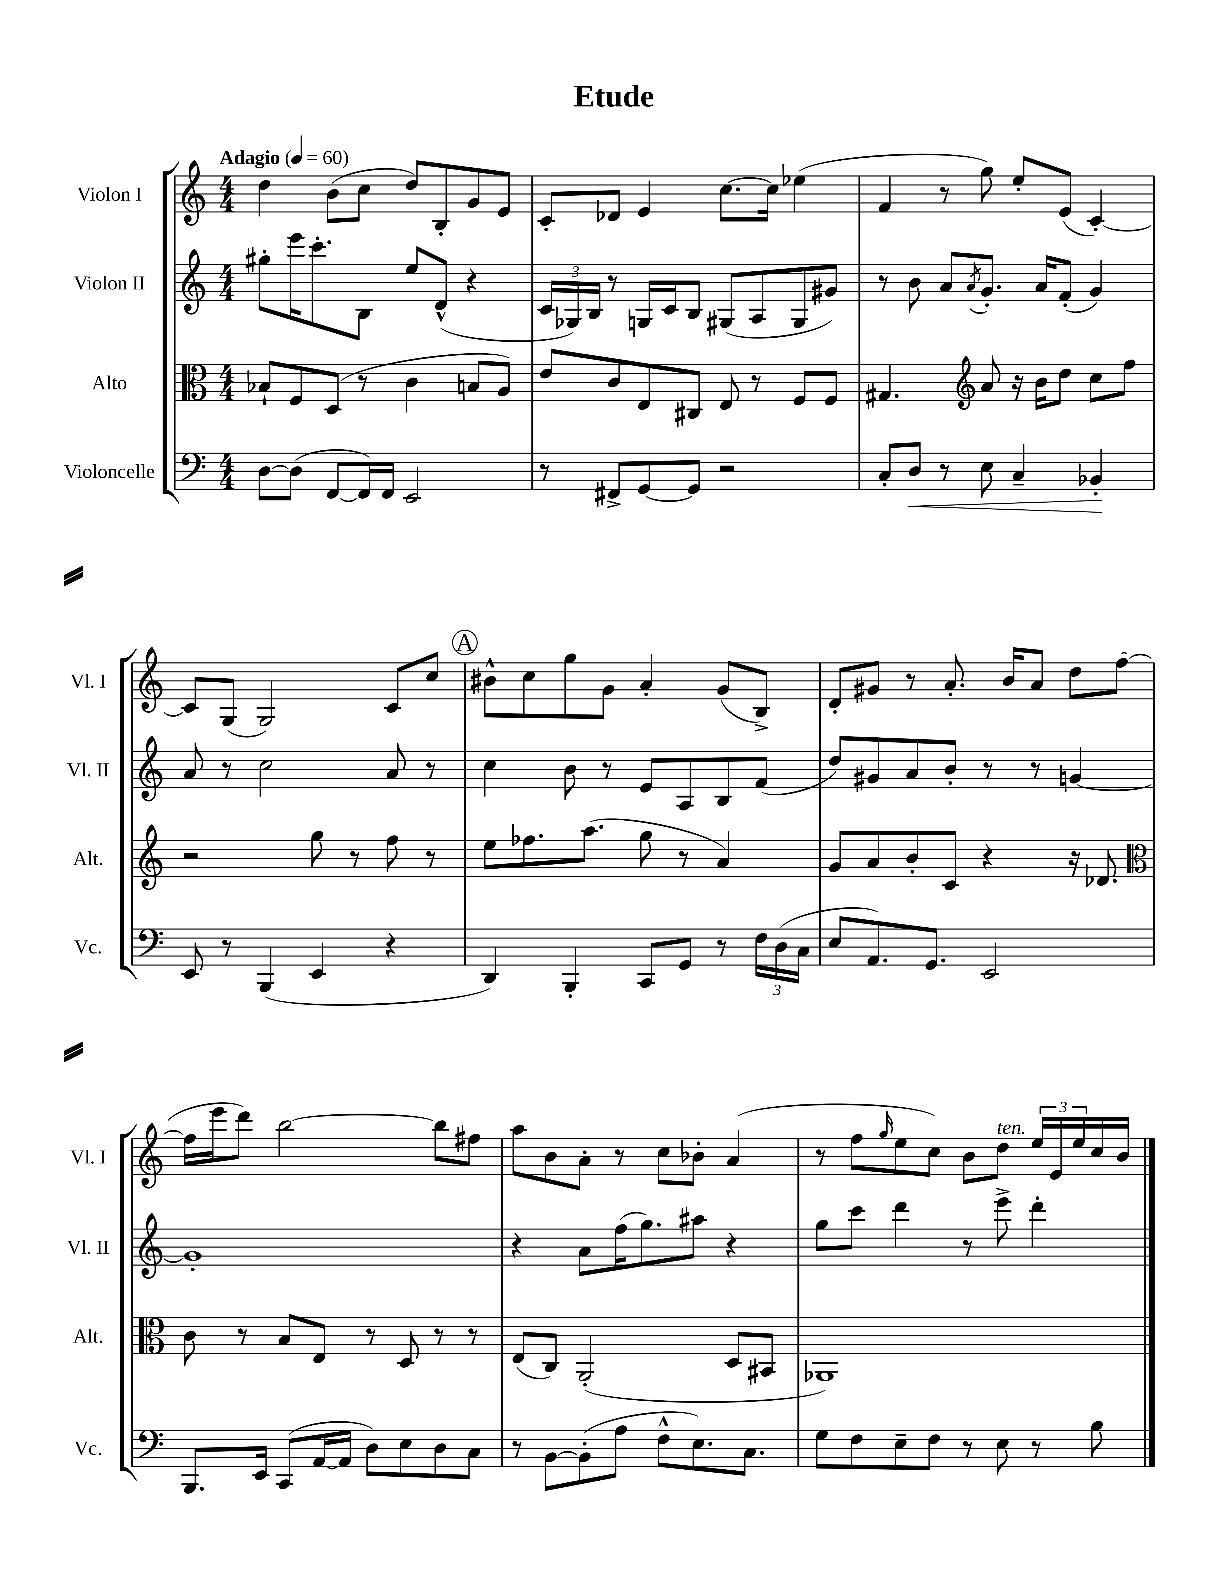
\header { title = "Etude" }
<<
\new StaffGroup <<
\new Staff = "s0" \with { instrumentName = "Violon I" shortInstrumentName = "Vl. I" } {
    \clef treble \key c \major \numericTimeSignature \time 4/4 \tempo "Adagio" 4 = 60
    d''4 b'8( c''8 d''8) b8-. g'8 e'8 |
    c'8-. des'8 e'4 c''8.~ c''16 ees''4( |
    f'4 r8 g''8) e''8-. e'8( c'4~-.) |
    c'8 g8( g2) c'8 c''8 |
    \mark \markup { \circle "A" } bis'8-^ c''8 g''8 g'8 a'4-. g'8( b8->) |
    d'8-. gis'8 r8 a'8.-. b'16 a'8 d''8 f''8~( |
    f''16 e'''16 d'''8) b''2~ b''8 fis''8 |
    a''8 b'8 a'8-. r8 c''8 bes'8-. a'4( |
    r8 f''8 \grace { g''16 } e''8 c''8) b'8 d''8^\markup { \italic "ten." } \tuplet 3/2 { e''16 e'16 e''16 } c''16 b'16 \bar "|." |
}
\new Staff = "s1" \with { instrumentName = "Violon II" shortInstrumentName = "Vl. II" } {
    \clef treble \key c \major \numericTimeSignature \time 4/4
    gis''8-. e'''16 c'''8.-. b8 e''8 d'8-^( r4 |
    \tuplet 3/2 { c'16 ges16) b16 } r8 g16 c'16 b8 gis8( a8 gis8 gis'8) |
    r8 b'8 a'8 \acciaccatura { a'8 } g'8.-. a'16 f'8-.( g'4) |
    a'8 r8 c''2 a'8 r8 |
    \mark \markup { \circle "A" } c''4 b'8 r8 e'8 a8 b8 f'8( |
    d''8) gis'8 a'8 b'8-. r8 r8 g'4~ |
    g'1-. |
    r4 a'8 f''16( g''8.) ais''8 r4 |
    g''8 c'''8 d'''4 r8 e'''8-> d'''4-. \bar "|." |
}
\new Staff = "s2" \with { instrumentName = "Alto" shortInstrumentName = "Alt." } {
    \clef alto \key c \major \numericTimeSignature \time 4/4
    bes8-! f8 d8( r8 c'4 b8 a8) |
    e'8 c'8 e8 cis8 e8 r8 f8 f8 |
    gis4. \clef treble a'8 r16 b'16 d''8 c''8 f''8 |
    r2 g''8 r8 f''8 r8 |
    \mark \markup { \circle "A" } e''8 fes''8. a''8.( g''8 r8 a'4) |
    g'8 a'8 b'8-. c'8 r4 r16 des'8. |
    \clef alto c'8 r8 b8 e8 r8 d8 r8 r8 |
    e8( c8) a,2-.( d8 bis,8 |
    aes,1) \bar "|." |
}
\new Staff = "s3" \with { instrumentName = "Violoncelle" shortInstrumentName = "Vc." } {
    \clef bass \key c \major \numericTimeSignature \time 4/4
    d8~ d8( f,8~ f,16) f,16 e,2 |
    r8 fis,8-> g,8~ g,8 r2 |
    c8-. d8\< r8 e8 c4-- bes,4-.\! |
    e,8 r8 b,,4( e,4 r4 |
    \mark \markup { \circle "A" } d,4) b,,4-. c,8 g,8 r8 \tuplet 3/2 { f16 d16( c16 } |
    e8 a,8.) g,8. e,2 |
    b,,8. e,16 c,8( a,16~ a,16 d8) e8 d8 c8 |
    r8 b,8~ b,8-.( a8 f8-^ e8.) c8. |
    g8 f8 e8-- f8 r8 e8 r8 b8 \bar "|." |
}
>>
>>
\layout { \context { \Score \remove "Bar_number_engraver" } }
